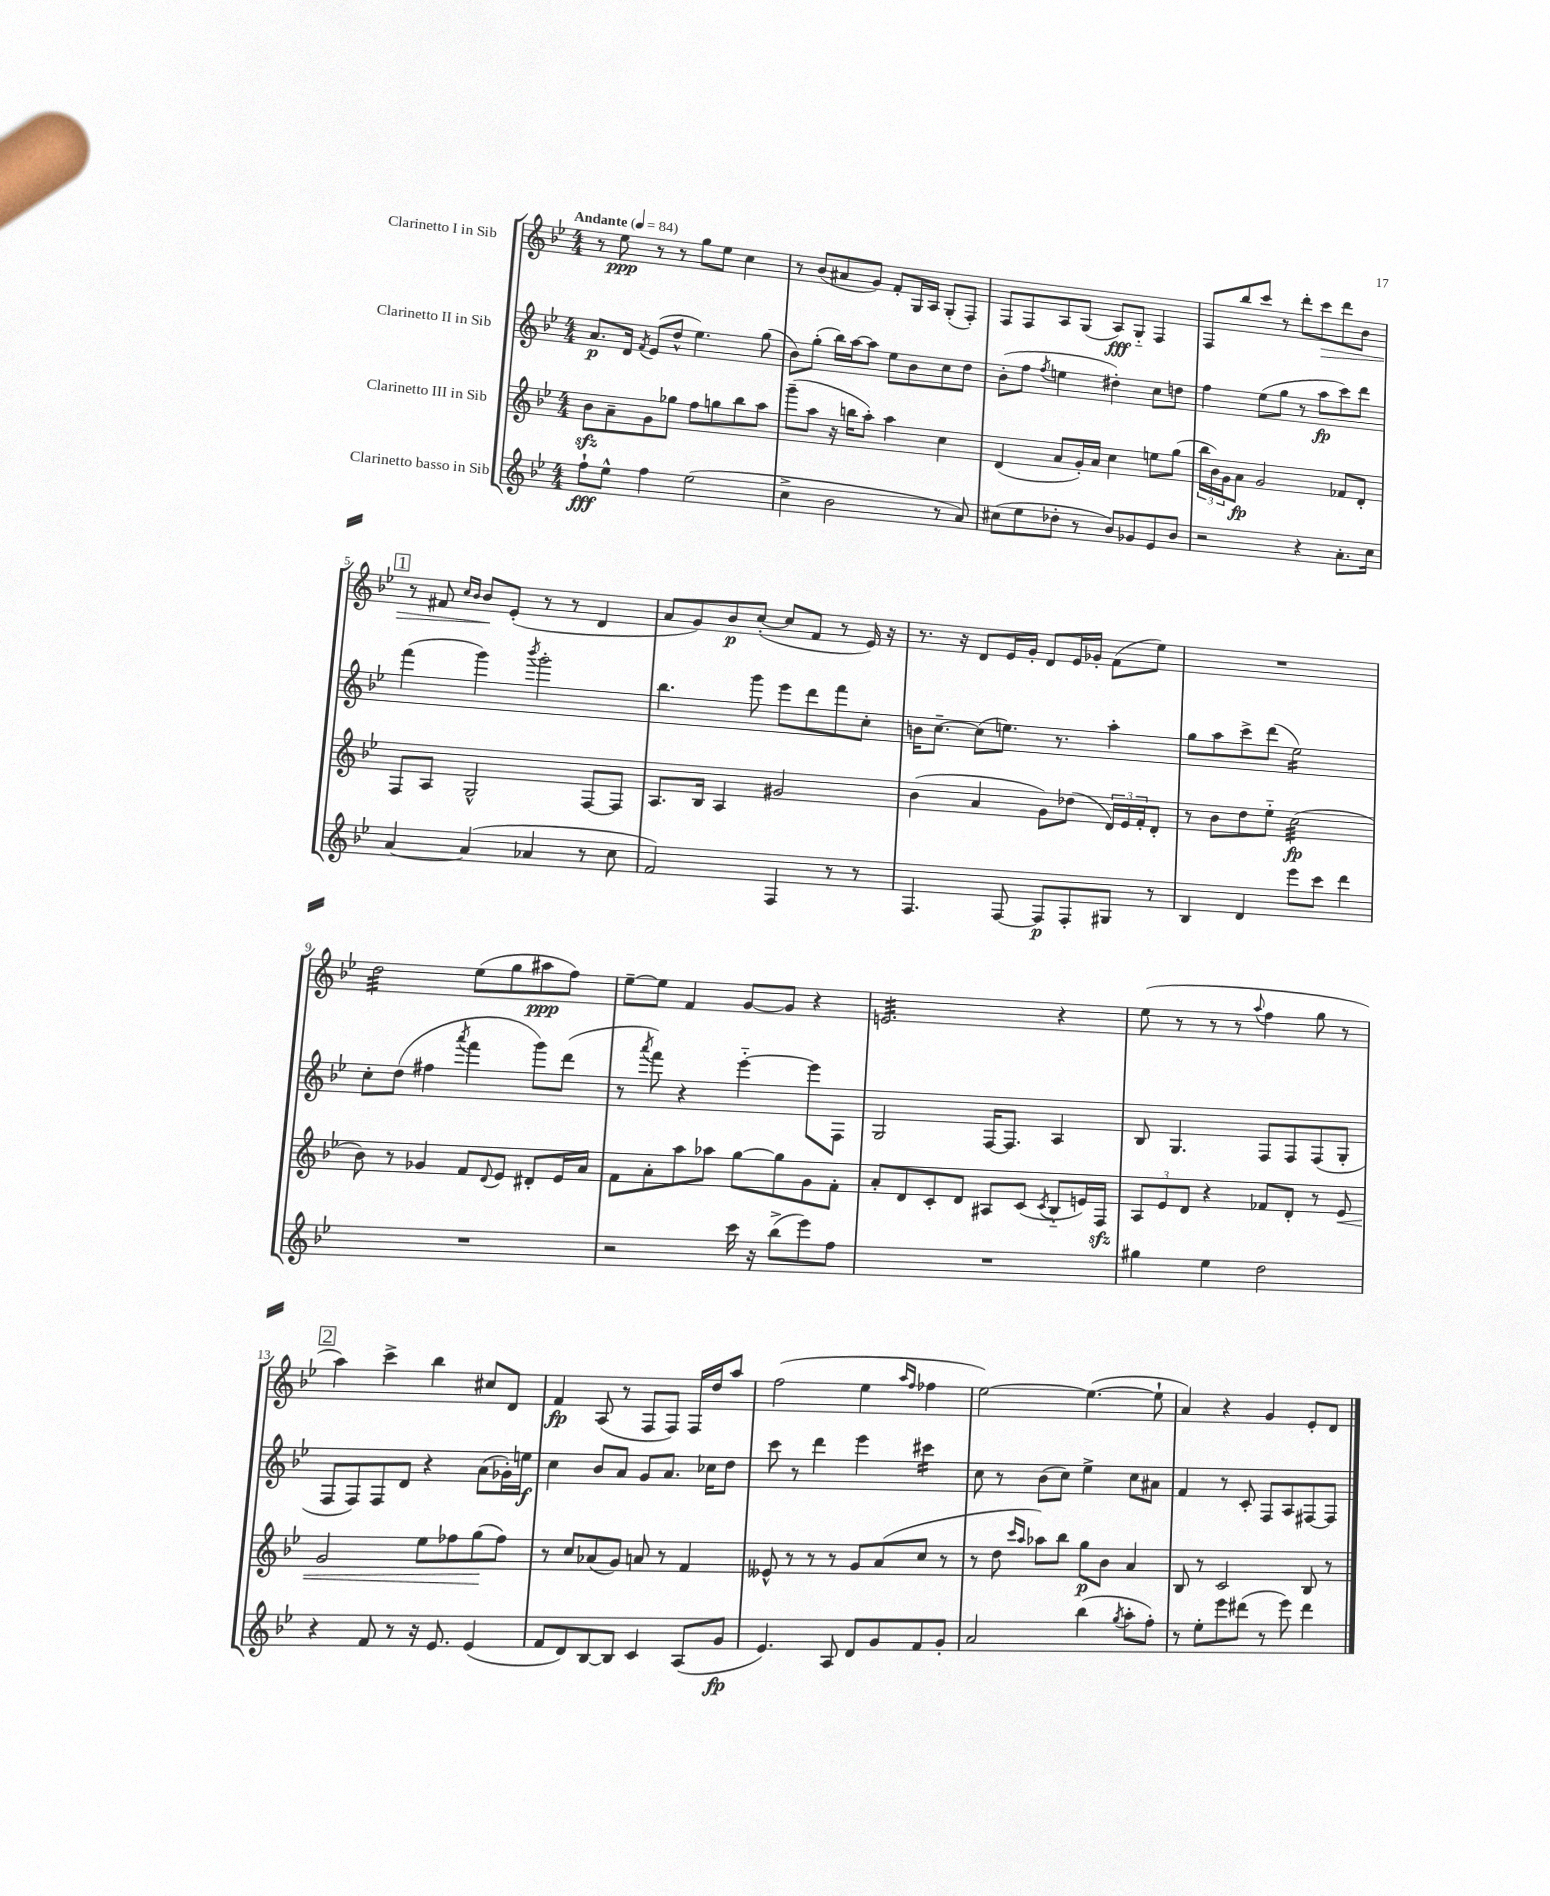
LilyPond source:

<<
\new StaffGroup <<
\new Staff = "s0" \with { instrumentName = "Clarinetto I in Sib" } {
    \clef treble \key bes \major \numericTimeSignature \time 4/4 \tempo "Andante" 4 = 84
    r8 ees''8\ppp r8 r8 g''8 ees''8 c''4 |
    r8 bes'8( ais'8 g'8) f'8-. g16 a16 g8-.( f8-.) |
    f8 f8 a8 g8( a8\fff) g8-_ f4 |
    f8 bes''8 c'''8 r8 d'''8-. c'''8\> d'''8 bes'8 |
    \mark \markup { \box "1" } r8 fis'8 \grace { c''16 bes'16 } bes'8\! ees'8-.( r8 r8 d'4 |
    a'8 g'8) bes'8\p c''8~-.( c''8 f'8 r8 ees'16) r16 |
    r8. r16 d'8 ees'16 g'16-. d'8 ees'16 ges'16-. f'8( ees''8) |
    R1 |
    d''2:32 ees''8( g''8 ais''8\ppp f''8) |
    ees''8~-- ees''8 f'4 g'8~ g'8 r4 |
    e'2.:32 r4 |
    ees''8( r8 r8 r8 \appoggiatura { a''8 } f''4 g''8 r8 |
    \mark \markup { \box "2" } a''4) c'''4-> bes''4 cis''8 d'8 |
    f'4\fp a8( r8 f8 f8) f16 d''16 a''8 |
    f''2( ees''4 \grace { a''16 f''16 } fes''4 |
    ees''2~) ees''4.~( ees''8-! |
    a'4) r4 g'4 ees'8-. d'8 \bar "|." |
}
\new Staff = "s1" \with { instrumentName = "Clarinetto II in Sib" } {
    \clef treble \key bes \major \numericTimeSignature \time 4/4
    a'8.\p d'16 \acciaccatura { f'8 } ees'8( d''8-^ ees''4.) g''8( |
    bes'8) g''8-.( bes''16) a''16~ a''8 ees''8 bes'8 c''8 d''8 |
    bes'8-.( f''8 \acciaccatura { f''8 } e''4 dis''4-.) c''8 d''8 |
    f''4 ees''8( g''8 r8 a''8\fp c'''8) d'''8 |
    \mark \markup { \box "1" } f'''4( g'''4) \acciaccatura { bes'''8 } g'''2-. |
    bes''4. g'''8 ees'''8 d'''8 f'''8 c''8-. |
    b'16 c''8.~-- c''8( e''8.) r8. a''4-. |
    g''8 a''8 c'''8-> d'''8( ees''2:16) |
    c''8-. d''8( fis''4 \acciaccatura { a'''8 } f'''4 g'''8) d'''8( |
    r8 \acciaccatura { a'''8 } f'''8) r4 ees'''4~-_ ees'''8 f8 |
    g2 f16~ f8. a4 |
    bes8 g4. f8 f8 f8( g8-. |
    \mark \markup { \box "2" } f8 f8) f8 d'8 r4 a'8( ges'16-.) e''16\f |
    c''4 bes'8 a'8 g'8 a'8. ces''16 d''8 |
    c'''8 r8 d'''4 ees'''4 cis'''4:16 |
    c''8 r8 bes'8( c''8) ees''4-> c''8 ais'8 |
    f'4 r8 c'8-. f8 a8 fis8~ fis8 \bar "|." |
}
\new Staff = "s2" \with { instrumentName = "Clarinetto III in Sib" } {
    \clef treble \key bes \major \numericTimeSignature \time 4/4
    bes'8\sfz a'8-- g'8 ges''8 f''8 g''8 bes''8 a''8 |
    g'''8--( a''8 r16 b''16 a''8-.) a''4 c''4 |
    d'4( a'8 g'16-.) a'16 c''4 e''8 g''8( |
    \tuplet 3/2 { bes''16 bes'16) g'16 } a'8\fp g'2 fes'8 d'8-. |
    \mark \markup { \box "1" } f8 a8 g2-^ f8~ f8 |
    a8. bes16 a4 gis'2 |
    bes'4( a'4 g'8) des''8( \tuplet 3/2 { d'16) ees'16 f'16-. } d'8-. |
    r8 bes'8 d''8 ees''8-_ c''2:32\fp( |
    bes'8) r8 ges'4 f'8 \appoggiatura { d'8 } ees'8 dis'8-. ees'16 a'16 |
    f'8 a'8-. a''8 aes''8 g''8~ g''8 g'8 f'8-. |
    a'8-. d'8 c'8-. d'8 ais8 c'8( \acciaccatura { c'8 } bes8-_ e'16) f16\sfz |
    \tuplet 3/2 { a8 ees'8 d'8 } r4 fes'8 d'8-. r8 ees'8\< |
    \mark \markup { \box "2" } g'2 ees''8 fes''8 g''8\!( fes''8) |
    r8 c''8 aes'8( g'8) a'8 r8 f'4 |
    eeses'8-^ r8 r8 r8 g'8 a'8( c''8 r8 |
    r8 d''8 \grace { c'''16 a''16 } aes''8) bes''8 g''8\p bes'8 a'4 |
    bes8 r8 c'2 bes8 r8 \bar "|." |
}
\new Staff = "s3" \with { instrumentName = "Clarinetto basso in Sib" } {
    \clef treble \key bes \major \numericTimeSignature \time 4/4
    f''8-!\fff ees''8-^ f''4 ees''2( |
    c''4-> bes'2 r8 a'8) |
    cis''8( ees''8 des''8-. r8 bes'8) ges'8 ees'8 bes'8 |
    r2 r4 a'8.-. c''16 |
    \mark \markup { \box "1" } a'4~ a'4( aes'4 r8 c''8 |
    f'2) f4 r8 r8 |
    f4. f8~ f8\p f8-. gis8 r8 |
    bes4 d'4 ees'''8 c'''8 d'''4 |
    R1 |
    r2 c'''16 r16 bes''8->( ees'''8) f''8 |
    R1 |
    gis''4 ees''4 d''2 |
    \mark \markup { \box "2" } r4 f'8 r8 r16 ees'8. ees'4( |
    f'8 d'8) bes8~ bes8 c'4 a8( g'8\fp |
    ees'4.) a8 d'8 g'8 f'8 g'8-. |
    a'2 bes''4( \acciaccatura { g''8 } a''8-. f''8-.) |
    r8 ees''8-. ees'''8 dis'''8( r8 ees'''8) dis'''4 \bar "|." |
}
>>
>>
